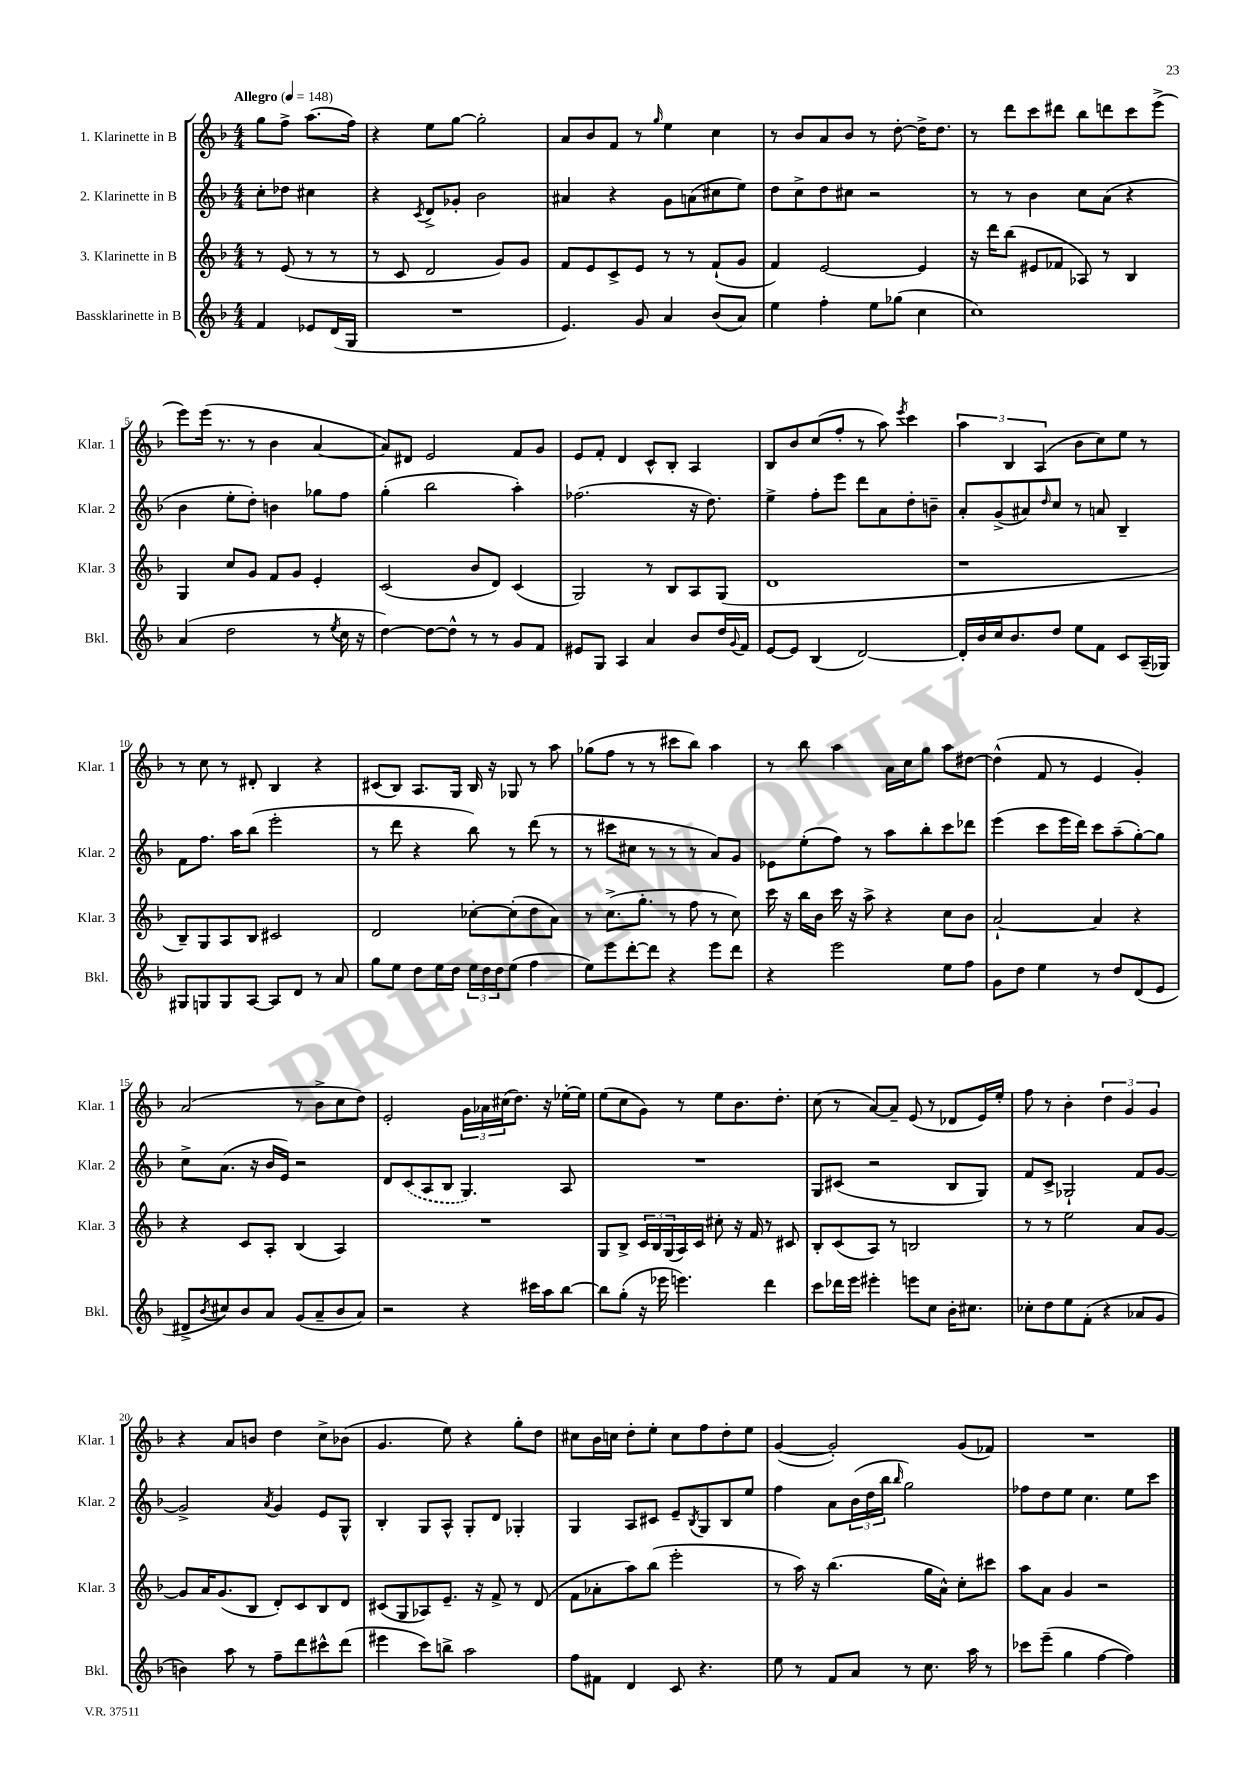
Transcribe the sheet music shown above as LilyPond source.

<<
\new StaffGroup <<
\new Staff = "s0" \with { instrumentName = "1. Klarinette in B" shortInstrumentName = "Klar. 1" } {
    \clef treble \key f \major \numericTimeSignature \time 4/4 \partial 2 \tempo "Allegro" 4 = 148
    g''8 f''8-> a''8.( f''16) |
    r4 e''8 g''8~ g''2-. |
    a'8 bes'8 f'8 r8 \grace { g''16 } e''4 c''4 |
    r8 bes'8 a'8 bes'8 r8 d''8~-. d''16-> d''8. |
    r8 d'''8 c'''8 dis'''8 bes''8 d'''8 c'''8 e'''8->( |
    e'''8) e'''16( r8. r8 bes'4 a'4~ |
    a'8) dis'8 e'2 f'8 g'8 |
    e'8 f'8-. d'4 c'8-^ bes8-. a4 |
    bes8 bes'8 c''8( f''8-. r8 a''8) \acciaccatura { e'''8 } c'''4 |
    \tuplet 3/2 { a''4 bes4 a4( } bes'8 c''8) e''8 r8 |
    r8 c''8 r8 dis'8-. bes4 r4 |
    cis'8( bes8) a8. g16 bes16 r16 ges8 r8 a''8 |
    ges''8( f''8 r8 r8 cis'''8 bes''8) a''4 |
    r8 bes''8 a''4 a'16 c''16 g''8 a''8 dis''8~ |
    dis''4-^( f'8 r8 e'4 g'4-.) |
    a'2( r8 bes'8-> c''8 d''8) |
    e'2-. \tuplet 3/2 { g'16 aes'16 cis''16( } d''8.) r16 ees''16~-. ees''16 |
    e''8( c''8 g'8) r8 e''8 bes'8. d''8.-. |
    c''8( r8 a'8~) a'8-- e'8( r8 des'8 e'16) e''16-. |
    f''8 r8 bes'4-. \tuplet 3/2 { d''4 g'4 g'4 } |
    r4 a'8 b'8 d''4 c''8-> bes'8( |
    g'4. e''8) r4 g''8-. d''8 |
    cis''8 bes'16 c''16 d''8-. e''8-. c''8 f''8 d''8-. e''8 |
    g'4~( g'2-.) g'8( fes'8) |
    R1 \bar "|." |
}
\new Staff = "s1" \with { instrumentName = "2. Klarinette in B" shortInstrumentName = "Klar. 2" } {
    \clef treble \key f \major \numericTimeSignature \time 4/4 \partial 2
    c''8-. des''8 cis''4 |
    r4 \acciaccatura { c'8 } d'8-> ges'8-. bes'2 |
    ais'4 r4 g'8 a'8( cis''8 e''8) |
    d''8 c''8-> d''8 cis''8 r2 |
    r8 r8 bes'4 c''8 a'8( r4 |
    bes'4 e''8-. d''8-.) b'4 ges''8 f''8 |
    g''4-.( bes''2 a''4-.) |
    fes''2.( r16 d''8.) |
    e''4-> f''8-. e'''8 d'''8 a'8 d''8-. b'8-- |
    a'8-. g'8->( ais'8) \grace { d''16 } c''8 r8 a'8 bes4-- |
    f'8 f''8. a''16 bes''8( e'''2-. |
    r8 d'''8 r4 bes''8) r8 d'''8( r8 |
    r8 cis'''8 cis''8 r8 r8 r8 a'8) g'8 |
    ees'8 e''8-.( f''8) r8 a''8 bes''8-. c'''8 des'''8 |
    e'''4( c'''8 e'''16 d'''16) c'''8 a''8--( g''8~-.) g''8 |
    c''8-> a'8.( r16 bes'16 e'16) r2 |
    d'8 \once \slurDashed c'8( a8 bes8 g4.) a8 |
    R1 |
    g8 cis'8( r2 bes8 g8) |
    f'8 c'8-> ges2-! f'8 g'8~ |
    g'2-> \acciaccatura { a'8 } g'4 e'8 g8-^ |
    bes4-. g8 a8-^ g8-. d'8 ges4-. |
    g4 a8 cis'8 e'8-- \acciaccatura { bes8 } g8 bes8 e''8 |
    f''4 a'8 \tuplet 3/2 { bes'16( d''16 bes''16 } \grace { bes''16 } g''2) |
    fes''8 d''8 e''8 c''4. e''8 c'''8 \bar "|." |
}
\new Staff = "s2" \with { instrumentName = "3. Klarinette in B" shortInstrumentName = "Klar. 3" } {
    \clef treble \key f \major \numericTimeSignature \time 4/4 \partial 2
    r8 e'8( r8 r8 |
    r8 c'8 d'2 g'8) g'8 |
    f'8 e'8 c'8-> e'8 r8 r8 f'8-!( g'8 |
    f'4) e'2~ e'4 |
    r16 d'''16 bes''8( eis'8 fes'8 aes8) r8 bes4 |
    g4 c''8 g'8 f'8 g'8 e'4-. |
    c'2( bes'8 d'8) c'4( |
    g2) r8 bes8 a8 g8( |
    d'1 |
    r1 |
    bes8--) g8 a8 bes8 cis'2 |
    d'2 ces''8~-. ces''8-.( d''8 a'8) |
    r8 c''8.->( g''8.-. r8 f''8 r8 c''8) |
    c'''16 r16 bes''16 bes'16 c'''16 r16 a''8-> r4 c''8 bes'8 |
    a'2~-! a'4 r4 |
    r4 c'8 a8-. bes4( a4) |
    R1 |
    g8 bes8-> \tuplet 3/2 { c'16 bes16 g16( } a16) c'16 cis''8-. r16 f'16 r8 cis'8 |
    bes8-. c'8( a8) r8 b2 |
    r8 r8 e''2 a'8 g'8~ |
    g'8 a'16 g'8.( bes8 d'8-.) c'8 bes8 d'8 |
    cis'8( g8 aes8) e'8.-- r16 f'8-> r8 d'8( |
    f'8 aes'8-. a''8) bes''8( e'''2-. |
    r8 a''16) r16 bes''4.( g''16 a'16-^) c''8-. cis'''8 |
    a''8 a'8 g'4 r2 \bar "|." |
}
\new Staff = "s3" \with { instrumentName = "Bassklarinette in B" shortInstrumentName = "Bkl." } {
    \clef treble \key f \major \numericTimeSignature \time 4/4 \partial 2
    f'4 ees'8 d'16( g16 |
    R1 |
    e'4.) g'8 a'4 bes'8( a'8) |
    e''4 f''4-. e''8 ges''8( c''4 |
    c''1) |
    a'4( d''2 r8 \acciaccatura { e''8 } c''16 r16 |
    d''4~) d''8~ d''8-^ r8 r8 g'8 f'8 |
    eis'8 g8 a4 a'4 bes'8 d''16 \appoggiatura { g'8 } f'16 |
    e'8~ e'8 bes4( d'2~) |
    d'16-. bes'16 c''16 bes'8. d''8 e''8 f'8 c'8 a16--( ges16) |
    gis8 g8 g8 a8~ a8 d'8 r8 a'8 |
    g''8 e''8 d''8 e''16 d''16 \tuplet 3/2 { e''16 d''16 d''16 } e''8( f''4 |
    e''8) e'''8 d'''8~-. d'''8 r4 e'''8 d'''8 |
    r4 e'''2 e''8 f''8 |
    g'8 d''8 e''4 r8 d''8 d'8( e'8 |
    dis'8-> \acciaccatura { bes'8 } cis''8) bes'8 a'8 g'8( a'8-- bes'8 a'8) |
    r2 r4 cis'''16 a''16 bes''8~ |
    bes''8 g''8-.( r16 ees'''16 e'''4.) d'''4 |
    c'''8 des'''16 e'''16 eis'''4-. e'''8 c''8 bes'16-. cis''8. |
    ces''8-. d''8 e''8 f'8-.( r4 aes'8 g'8 |
    b'4) a''8 r8 f''8-- d'''8 cis'''8-^ d'''8( |
    eis'''4 c'''8) b''8-> a''2 |
    f''8 fis'8 d'4 c'8 r4. |
    e''8 r8 f'8 a'8 r8 c''8. a''16 r8 |
    ces'''8 e'''8--( g''4 f''4~ f''4) \bar "|." |
}
>>
>>
